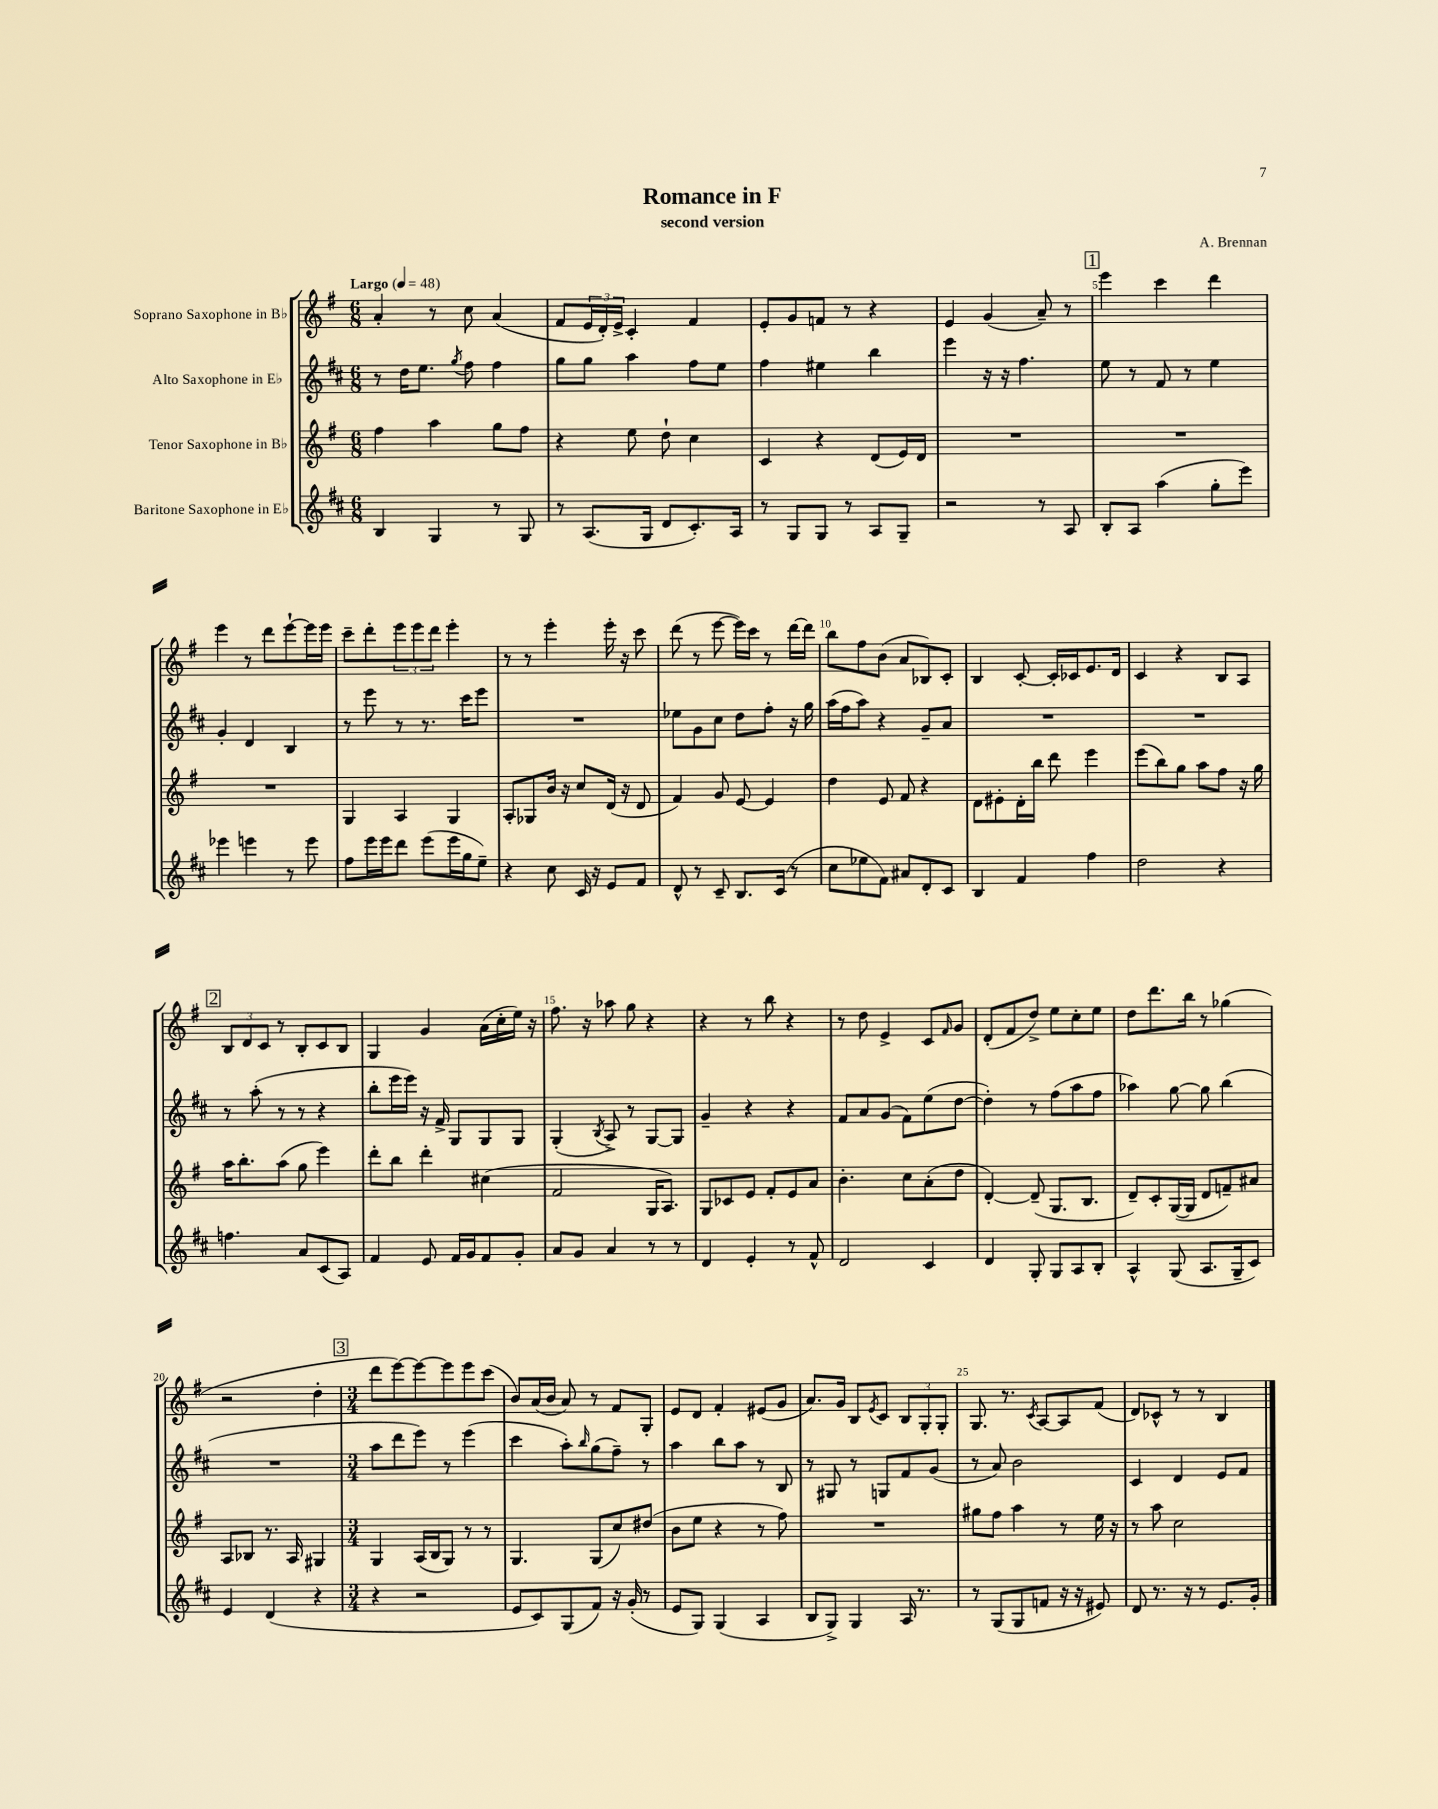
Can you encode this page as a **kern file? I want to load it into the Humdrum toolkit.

**kern	**kern	**kern	**kern
*staff4	*staff3	*staff2	*staff1
*clefG2	*clefG2	*clefG2	*clefG2
*k[f#c#]	*k[f#]	*k[f#c#]	*k[f#]
*M6/8	*M6/8	*M6/8	*M6/8
*MM48	*MM48	*MM48	*MM48
4B	4ff#	8r	4a'
.	.	16dd	.
.	.	8.ee	.
4G	4aa	.	8r
.	.	8qgg	.
.	.	8ff#	8cc
8r	8gg	4ff#	(4a
8G	8ff#	.	.
=	=	=	=
8r	4r	8gg	8f#
(8.A	.	8gg	24e
.	.	.	24d')
.	.	.	24e^
.	8ee	4aa	4c'
16G	.	.	.
8d	8dd`	.	.
8.c#')	4cc	8ff#	4f#
.	.	8ee	.
16A	.	.	.
=	=	=	=
8r	4c	4ff#	8e'
8G	.	.	8g
8G	4r	4ee#	8f
8r	.	.	8r
8A	(8d	4bb	4r
8G~	16e)	.	.
.	16d	.	.
=	=	=	=
2r	2.r	4eee	4e
.	.	16r	(4g
.	.	16r	.
.	.	4.ff#	.
8r	.	.	8a~)
8A	.	.	8r
=	=	=	=
8B'	2.r	8ee	4eee
8A	.	8r	.
(4aa	.	8f#	4ccc
.	.	8r	.
8gg'	.	4ee	4ddd
8eee)	.	.	.
=	=	=	=
4eee-	2.r	4g'	4eee
4eee	.	4d	8r
.	.	.	8ddd
8r	.	4B	[8eee`
8eee	.	.	16eee]
.	.	.	16eee
=	=	=	=
8ff#	4G	8r	8ccc~
16eee	.	8eee	8ddd'
16eee	.	.	.
8ddd	4A	8r	12eee
.	.	.	12eee
(8eee	.	8.r	.
.	.	.	12ddd
16eee	4G	.	4eee'
16gg	.	16ccc#	.
8ee~)	.	8eee	.
=	=	=	=
4r	8A'	2.r	8r
.	8G-	.	8r
8cc#	16b	.	4eee'
.	16r	.	.
16c#	8cc	.	.
16r	.	.	.
8e	(16d	.	16eee'
.	16r	.	16r
8f#	8d	.	8ccc
=	=	=	=
8d^^	4f#)	8ee-	(8ddd
8r	.	8g	8r
8c#~	8g	8cc#	[8eee
8.B	[8e	8dd	16eee])
.	.	.	16ccc
.	4e]	8ff#'	8r
(16c#	.	.	.
8r	.	16r	[16ddd
.	.	16gg	16ddd]
=	=	=	=
8cc#	4dd	(16aa	8bb
.	.	16ff#	.
8ee-	.	8aa)	8ff#
8f#)	8e	4r	(8b
8a#	8f#	.	8a
8d'	4r	8g~	8B-)
8c#	.	8a	8c'
=	=	=	=
4B	8d	2.r	4B
.	8e#'	.	.
4f#	16d'	.	[8c'
.	16bb	.	.
.	8ddd	.	16c']
.	.	.	16c-
4ff#	4eee	.	8.e
.	.	.	16d
=	=	=	=
2dd	(8eee	2.r	4c
.	8bb)	.	.
.	8gg	.	4r
.	8aa	.	.
4r	8ff#	.	8B
.	16r	.	8A
.	16gg	.	.
=	=	=	=
4.ff	16aa	8r	12B
.	8.bb'	.	.
.	.	.	12d
.	.	(8aa'	.
.	.	.	12c
.	(8aa	8r	8r
8a	8gg	8r	8B'
(8c#	4eee)	4r	8c
8A)	.	.	8B
=	=	=	=
4f#	8ddd'	8bb'	4G
.	8bb	16eee	.
.	.	16eee)	.
8e	4ddd'	16r	4g
.	.	16f#^	.
16f#	.	8G	.
16g	.	.	.
8f#	(4cc#	8G	(16a
.	.	.	16cc'
8g'	.	8G	16ee)
.	.	.	16r
=	=	=	=
8a	2f#	(4G'	8.ff#
8g	.	.	.
.	.	.	16r
.	.	8qB	.
4a	.	8A^)	8aa-
.	.	8r	8gg
8r	16G	[8G	4r
.	8.A)	.	.
8r	.	8G]	.
=	=	=	=
4d	8G	4g~	4r
.	8c-	.	.
4e'	8e	4r	8r
.	8f#'	.	8bb
8r	8e	4r	4r
8f#^^	8a	.	.
=	=	=	=
2d	4.b'	8f#	8r
.	.	8a	8dd
.	.	(8g	4e^
.	8cc	8f#)	.
4c#	(8a'	(8ee	8c
.	.	.	16qqf#
.	8dd	[8dd	8g
=	=	=	=
4d	[4d')	4dd'])	(8d'
.	.	.	8f#
8G'	(8d~]	8r	8dd^)
8G	8.G	(8ff#	8ee
8A	.	8aa	8cc'
.	8.B	.	.
8B'	.	8ff#	8ee
=	=	=	=
4A^^	8d~)	4aa-)	8dd
.	8c'	.	8.ddd
(8G	([16G	[8gg	.
.	16G]	.	16bb
8.A	8d	8gg]	8r
.	8f~)	(4bb	(4gg-
16G~	.	.	.
8c#)	8a#	.	.
=	=	=	=
4e	8A	2.r	2r
.	8B-	.	.
(4d	8.r	.	.
.	16A	.	.
4r	4G#	.	4dd'
=	=	=	=
*M3/4	*M3/4	*M3/4	*M3/4
4r	4G	8aa	8ddd
.	.	8ddd	[8eee)
2r	(16A	8eee)	8eee_
.	16B	.	.
.	8G)	8r	8eee]
.	8r	(4eee	8eee
.	8r	.	(8ccc
=	=	=	=
8e	4.G	4ccc#	8b)
8c#)	.	.	(16a
.	.	.	16b
(8G	.	8aa')	8a)
.	.	16qqbb	.
8f#)	(8G	(8gg	8r
16r	8cc)	8ff#~)	8f#
(16g'	.	.	.
8r	(8dd#	8r	8G'
=	=	=	=
8e	8b	4aa	8e
8G)	8ee	.	8d
(4G	4r	8bb	4f#'
.	.	8aa	.
4A	8r	8r	(8e#
.	8ff#)	8B	8g
=	=	=	=
8B	2.r	8r	8.a)
8G^)	.	8G#	.
.	.	.	16g
4G	.	8r	8B
.	.	.	8qe
.	.	8G	8c
16A	.	8f#	12B
8.r	.	.	.
.	.	.	12G'
.	.	(8g	.
.	.	.	12G'
=	=	=	=
8r	8gg#	8r	8.G
(8G	8ff#	8a)	.
.	.	.	8.r
8G	4aa	2b	.
.	.	.	8qc
8f	.	.	[8A
16r	8r	.	8A]
16r	.	.	.
8e#)	16ee	.	(8f#
.	16r	.	.
=	=	=	=
8d	8r	4c#	8d)
8.r	8aa	.	8c-^^
.	2cc	4d	8r
16r	.	.	.
8r	.	.	8r
8.e	.	8e	4B
.	.	8f#	.
16g'	.	.	.
==	==	==	==
*-	*-	*-	*-
